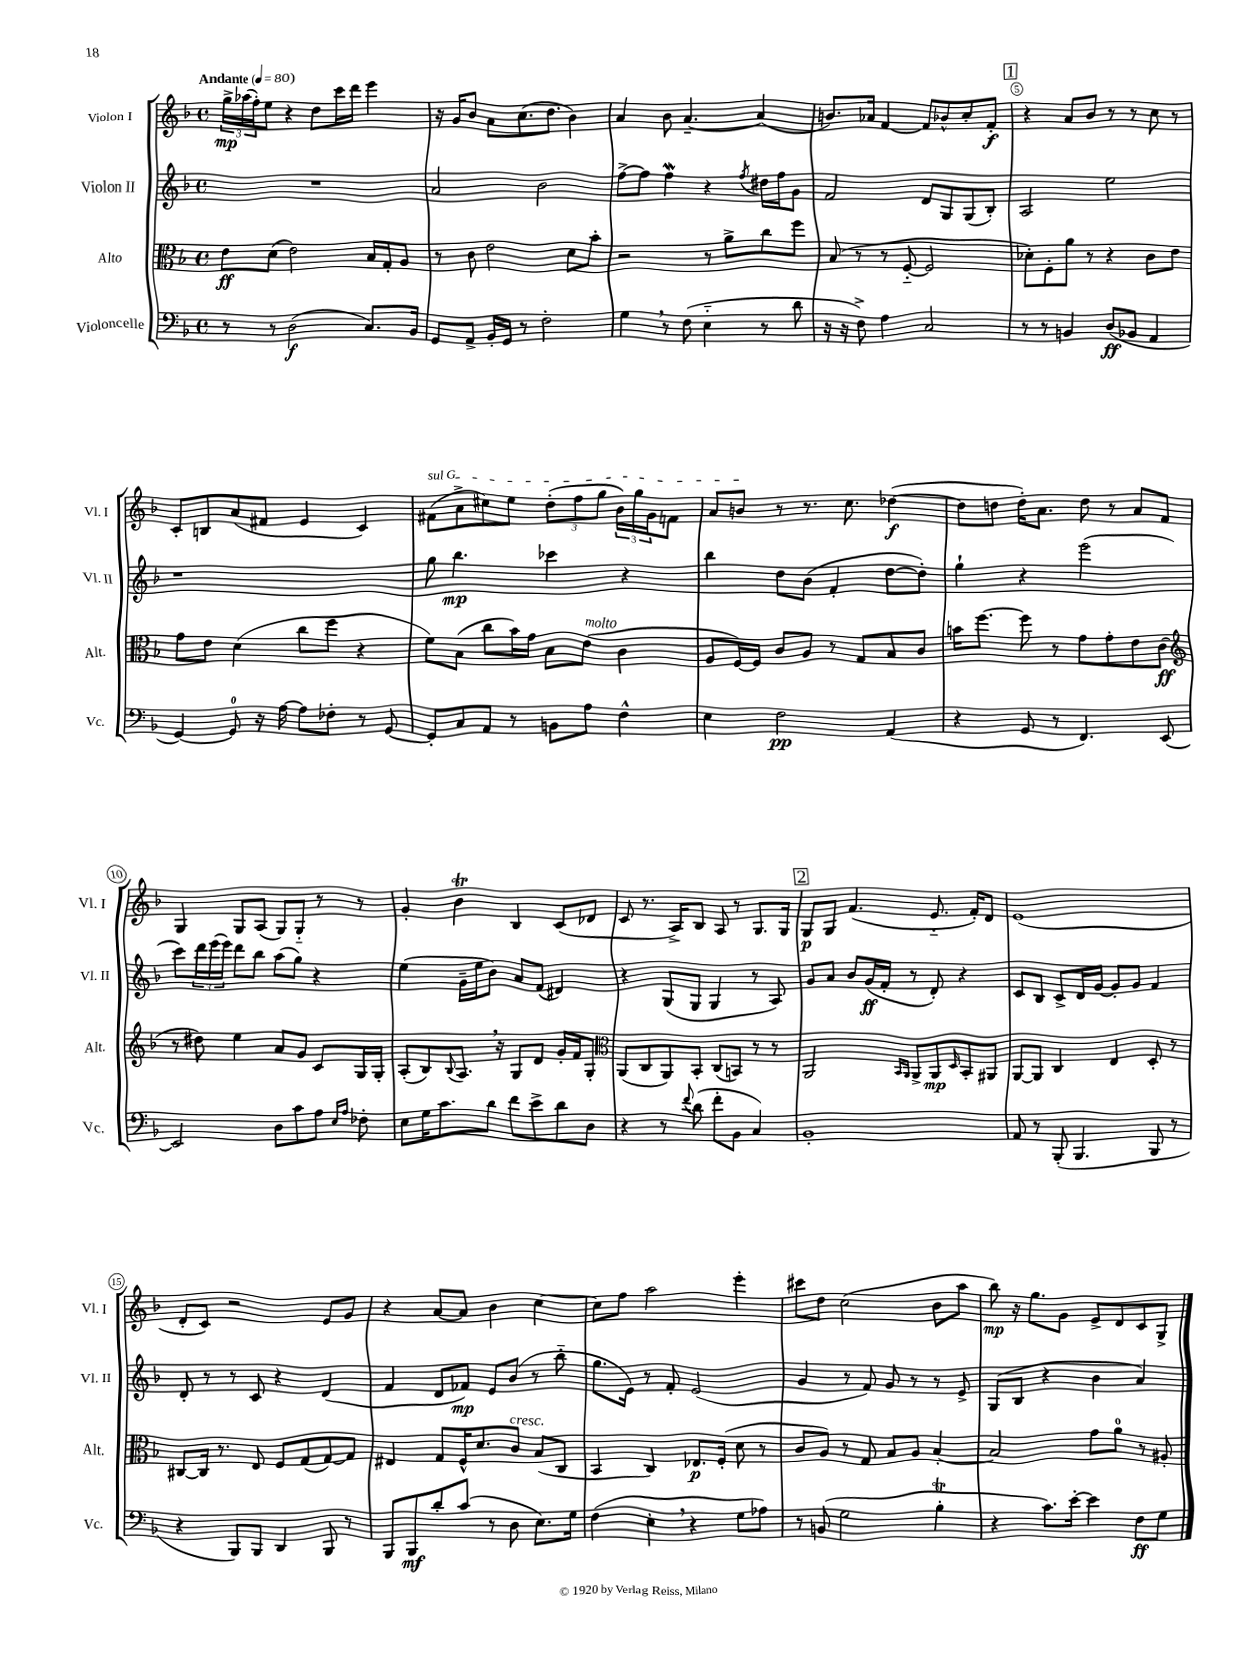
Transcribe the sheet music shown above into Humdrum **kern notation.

**kern	**dynam	**kern	**dynam	**kern	**dynam	**kern	**dynam
*part4	*part4	*part3	*part3	*part2	*part2	*part1	*part1
*staff4	*staff4	*staff3	*staff3	*staff2	*staff2	*staff1	*staff1
*I"Violoncelle	*	*I"Alto	*	*I"Violon II	*	*I"Violon I	*
*I'Vc.	*	*I'Alt.	*	*I'Vl. II	*	*I'Vl. I	*
*clefF4	*	*clefC3	*	*clefG2	*	*clefG2	*
*k[b-]	*	*k[b-]	*	*k[b-]	*	*k[b-]	*
*M4/4	*	*M4/4	*	*M4/4	*	*M4/4	*
*met(c)	*	*met(c)	*	*met(c)	*	*met(c)	*
*MM80	*	*MM80	*	*MM80	*	*MM80	*
=1	=1	=1	=1	=1	=1	=1	=1
!	!	!	!	!	!	!LO:TX:a:B:t=Andante	!
8r	.	8e\L	ff	1r	.	24gg^\LL	mp
.	.	.	.	.	.	(24aa-X\	.
.	.	.	.	.	.	24ff'\J)	.
8r	.	(8d\J	.	.	.	8ee\J	.
(2D\	f	2e\)	.	.	.	4r	.
.	.	.	.	.	.	8dd\L	.
.	.	.	.	.	.	16ccc\L	.
.	.	.	.	.	.	16ddd\JJ	.
8.C/L)	.	16B-/LL	.	.	.	4eee\	.
.	.	16G'/J	.	.	.	.	.
.	.	8A/J	.	.	.	.	.
16BB-/Jk	.	.	.	.	.	.	.
=2	=2	=2	=2	=2	=2	=2	=2
8GG/L	.	8r	.	2a/	.	16r	.
.	.	.	.	.	.	16g/KL	.
8AA^/J	.	8c\	.	.	.	8b-/J	.
16BB-'/LL	.	2e\	.	.	.	8a\L	.
16GG/JJ	.	.	.	.	.	.	.
8r	.	.	.	.	.	(8.cc\	.
2F'\	.	.	.	2b-\	.	.	.
.	.	.	.	.	.	8.dd\J	.
.	.	8d\L	.	.	.	4b-\)	.
.	.	8b-'\J	.	.	.	.	.
=3	=3	=3	=3	=3	=3	=3	=3
4G,\	.	2r	.	[8ff^\L	.	4a/	.
.	.	.	.	8ff\J]	.	.	.
8r	.	.	.	4ffw\	.	8b-\	.
(8F\	.	.	.	.	.	[4.a~/	.
4E\	.	8r	.	4r	.	.	.
.	.	8a^\L	.	.	.	.	.
.	.	.	.	8qff/	.	.	.
8r	.	8cc\	.	16dd#X\LL	.	(4a/]	.
.	.	.	.	16ff\J	.	.	.
8d\	.	8ff\J	.	8g\J	.	.	.
=4	=4	=4	=4	=4	=4	=4	=4
16r	.	(8B-/	.	2f/	.	8.bn/L)	.
16r	.	.	.	.	.	.	.
8F^\)	.	8r	.	.	.	.	.
.	.	.	.	.	.	16a-X/Jk	.
4A\	.	8r	.	.	.	[4f/	.
.	.	[8F/	.	.	.	.	.
2C/	.	2F/]	.	8d/L	.	8f/L]	.
.	.	.	.	8G/	.	8b-X^^/	.
.	.	.	.	(8G/	.	8cc'/	.
.	.	.	.	8B-'/J)	.	8f'/J	f
!!LO:REH:place=s1:t=1
=5	=5	=5	=5	=5	=5	=5	=5
8r	.	8d-X'\L)	.	2A/	.	4r	.
8r	.	8F'\	.	.	.	.	.
4BBn/	.	8a\J	.	.	.	8a/L	.
.	.	8r	.	.	.	8b-/J	.
(8D/L	ff	4r	.	2ee\	.	8r	.
8BB-X/J	.	.	.	.	.	8r	.
4AA/	.	8c\L	.	.	.	8cc\	.
.	.	8e\J	.	.	.	8r	.
!!LO:LB:g=z
=6	=6	=6	=6	=6	=6	=6	=6
[4GG/)	.	8g\L	.	1r	.	8c'/L	.
.	.	8e\J	.	.	.	8Bn/	.
8GG/]	.	(4d\	.	.	.	(8a/	.
16r	.	.	.	.	.	8f#X/J	.
[16A\	.	.	.	.	.	.	.
8A\L]	.	8cc\L	.	.	.	4e/	.
8F-X'\J	.	8ff\J	.	.	.	.	.
8r	.	4r	.	.	.	4c/)	.
[8GG/	.	.	.	.	.	.	.
=7	=7	=7	=7	=7	=7	=7	=7
!	!	!	!	!	!	!LO:TX:a:i:t=sul G	!
8GG'/L]	.	8f\L)	.	8gg\	.	(8f#X\L	.
8C/	.	(8B-\J	.	4.bb-\	mp	8a^\	.
8AA/J	.	8cc\L	.	.	.	8cc#X\)	.
8r	.	16b-\L)	.	.	.	8ee\J	.
.	.	16g\JJ	.	.	.	.	.
8BBn\L	.	8B-\L	.	4ccc-X\	.	(12dd'\L	.
.	.	.	.	.	.	12ff\	.
!	!	!LO:TX:a:i:t=molto	!	!	!	!	!
8A\J	.	(8e\J	.	.	.	.	.
.	.	.	.	.	.	12gg\J	.
4F^^\	.	4c\	.	4r	.	24b-\LL)	.
.	.	.	.	.	.	24gg\	.
.	.	.	.	.	.	24g\J	.
.	.	.	.	.	.	8fn\J	.
=8	=8	=8	=8	=8	=8	=8	=8
4E\	.	8A/L	.	4bb-\	.	8a/L	.
.	.	[16F/L)	.	.	.	8bn/J	.
.	.	16F/JJ]	.	.	.	.	.
2F\	pp	8c/L	.	8dd\L	.	8r	.
.	.	8A/J	.	(8b-\J	.	8.r	.
.	.	8r	.	4f'/	.	.	.
.	.	.	.	.	.	8.cc\	.
.	.	8G/L	.	.	.	.	.
(4AA/	.	8B-/	.	[8dd\L	.	([4dd-X\	f
.	.	8c/J	.	8dd'\J])	.	.	.
=9	=9	=9	=9	=9	=9	=9	=9
4r	.	16bn\KL	.	4gg`\	.	8dd-\L]	.
.	.	[8.ff\J	.	.	.	.	.
.	.	.	.	.	.	8ddn\J	.
8GG/	.	8ff\]	.	4r	.	16dd'\KL)	.
.	.	.	.	.	.	8.a\J	.
8r	.	8r	.	.	.	.	.
4.FF/)	.	8g\L	.	(2eee\	.	8dd\	.
.	.	8g'\	.	.	.	8r	.
.	.	8e\	.	.	.	8a/L	.
[8EE/	.	(8c\J	ff	.	.	8f/J	.
!!LO:LB:g=z
=10	=10	=10	=10	=10	=10	=10	=10
*	*	*clefG2	*	*	*	*	*
2EE/]	.	8r	.	8ccc\L)	.	4G/	.
.	.	8dd#X\)	.	24ddd\L	.	.	.
.	.	.	.	(24eee\	.	.	.
.	.	.	.	24eee\JJ)	.	.	.
.	.	4ee\	.	8ddd\L	.	8G/L	.
.	.	.	.	8bb-\J	.	(8A/J	.
8D\L	.	8a/L	.	(8aa\L	.	8G/L)	.
8c\	.	8g/J	.	8gg\J)	.	8G/J	.
8A\J	.	8c/L	.	4r	.	8r	.
16qqE/LL	.	.	.	.	.	.	.
16qqA/JJ	.	.	.	.	.	.	.
8F-X'\	.	16G/L	.	.	.	8r	.
.	.	16G'/JJ	.	.	.	.	.
=11	=11	=11	=11	=11	=11	=11	=11
8E\L	.	(8A'/L	.	(4ee\	.	4g'/	.
16G\K	.	8B-/)	.	.	.	.	.
8.c\	.	.	.	.	.	.	.
.	.	8qqB-/	.	.	.	.	.
.	.	8.A,/J	.	16g~\LL	.	4b-T\	.
.	.	.	.	16ee\J	.	.	.
8d\J	.	.	.	8b-\J)	.	.	.
.	.	16r	.	.	.	.	.
8f\L	.	8G/L	.	8a/L	.	4B-/	.
8e^\	.	8d/J	.	(8f/J	.	.	.
8d\	.	16g'/LL	.	4d#X/)	.	(8c/L	.
.	.	16f/J	.	.	.	.	.
8D\J	.	8G'/J	.	.	.	8d-X/J	.
=12	=12	=12	=12	=12	=12	=12	=12
*	*	*clefC3	*	*	*	*	*
4r	.	(8AA/L	.	4r	.	8c/	.
.	.	8C/	.	.	.	8.r	.
8r	.	8AA/)	.	(8G/L	.	.	.
.	.	.	.	.	.	16A^/KL)	.
8qqf/	.	.	.	.	.	.	.
(8d\	.	8BB-'/J	.	8G/J	.	8B-/J	.
8f'\L	.	(8C/L	.	4G/	.	8A/	.
8BB-\J	.	8BBn/J)	.	.	.	8r	.
4C/)	.	8r	.	8r	.	8.G/L	.
.	.	8r	.	8A/)	.	.	.
.	.	.	.	.	.	16G/Jk	.
!!LO:REH:place=s1:t=2
=13	=13	=13	=13	=13	=13	=13	=13
1BB-'	.	2AA/	.	8g/L	.	8G/L	p
.	.	.	.	8a/J	.	8G/J	.
.	.	.	.	8b-/L	.	(4.f/	.
.	.	.	.	(16g/L	ff	.	.
.	.	.	.	16f'/JJ	.	.	.
.	.	16qqBB-/LL	.	.	.	.	.
.	.	16qqAA/JJ	.	.	.	.	.
.	.	8AA^/L	.	8r	.	.	.
.	.	8AA/	mp	8d'/)	.	8.e/	.
.	.	16qqD/	.	.	.	.	.
.	.	8BB-'/	.	4r	.	.	.
.	.	.	.	.	.	16f'/KL)	.
.	.	8AA#X/J	.	.	.	8d/J	.
=14	=14	=14	=14	=14	=14	=14	=14
8AA/	.	[8AA/L	.	8c/L	.	(1e	.
8r	.	8AA/J]	.	8B-/J	.	.	.
(8BBB-'/	.	4C/	.	8c^/L	.	.	.
4.BBB-/	.	.	.	16d/L	.	.	.
.	.	.	.	[16g/JJ	.	.	.
.	.	4E/	.	8g'/L]	.	.	.
.	.	.	.	8g/J	.	.	.
8BBB-/	.	8D'/	.	4f/	.	.	.
8r	.	8r	.	.	.	.	.
!!LO:LB:g=z
=15	=15	=15	=15	=15	=15	=15	=15
4r	.	[8C#X/L	.	8d'/	.	8d'/L	.
.	.	16C#/Jk]	.	8r	.	8c/J)	.
.	.	8.r	.	.	.	.	.
8BBB-/L)	.	.	.	8r	.	2r	.
8BBB-/J	.	8E/	.	8c/	.	.	.
4DD/	.	8F/L	.	4r	.	.	.
.	.	(8G/	.	.	.	.	.
8BBB-/	.	[8G/)	.	(4d/	.	8e/L	.
8r	.	8G/J]	.	.	.	8g/J	.
=16	=16	=16	=16	=16	=16	=16	=16
8BBB-/L	.	4E#X/	.	4f/	.	4r	.
8BBB-/	mf	.	.	.	.	.	.
8d'/	.	8G/L	.	8d/L	.	[8a/L	.
(8c/J	.	16F^^/K	.	8f-X/J)	mp	8a/J]	.
.	.	8.d/	.	.	.	.	.
8r	.	.	.	8e/L	.	4b-\	.
!	!	!LO:TX:a:i:t=cresc.	!	!	!	!	!
8D\	.	8c/J	.	(8b-/J	.	.	.
8.E\L)	.	(8B-/L	.	8r	.	[4cc\	.
.	.	8C/J	.	8bb-\	.	.	.
16G\Jk	.	.	.	.	.	.	.
=17	=17	=17	=17	=17	=17	=17	=17
(4F\	.	4BB-/	.	8.gg\L	.	8cc\L]	.
.	.	.	.	.	.	8ff\J	.
.	.	.	.	16e\Jk)	.	.	.
4E',\	.	4C/)	.	8r	.	2aa\	.
.	.	.	.	8f'/	.	.	.
4r	.	8.E-X/L	p	(2e/	.	.	.
.	.	(16F'/Jk	.	.	.	.	.
8G\L	.	8d\	.	.	.	4eee'\	.
8A-X\J)	.	8r	.	.	.	.	.
=18	=18	=18	=18	=18	=18	=18	=18
8r	.	8c/L	.	4g/	.	8ccc#X\L	.
(8BBn/	.	8A/J)	.	.	.	8dd\J	.
2G\	.	8r	.	8r	.	(2cc\	.
.	.	8G/	.	8f/)	.	.	.
.	.	8B-/L	.	8g/	.	.	.
.	.	8A/J	.	8r	.	.	.
4B-T'\	.	[4B-'/	.	8r	.	8b-\L	.
.	.	.	.	8e^/	.	8aa\J	.
=19	=19	=19	=19	=19	=19	=19	=19
4r	.	2B-/]	.	(8G/L	.	8bb-\)	mp
.	.	.	.	8B-/J	.	16r	.
.	.	.	.	.	.	8.gg\L	.
8.c\L)	.	.	.	4r	.	.	.
.	.	.	.	.	.	8g\J	.
[16e'\Jk	.	.	.	.	.	.	.
4e\]	.	8g\L	.	4b-\	.	8e^/L	.
.	.	8a\J	.	.	.	8d/	.
8F\L	ff	8r	.	4a/)	.	8c/	.
8G\J	.	8A#X'/	.	.	.	8G^/J	.
==	==	==	==	==	==	==	==
*-	*-	*-	*-	*-	*-	*-	*-
